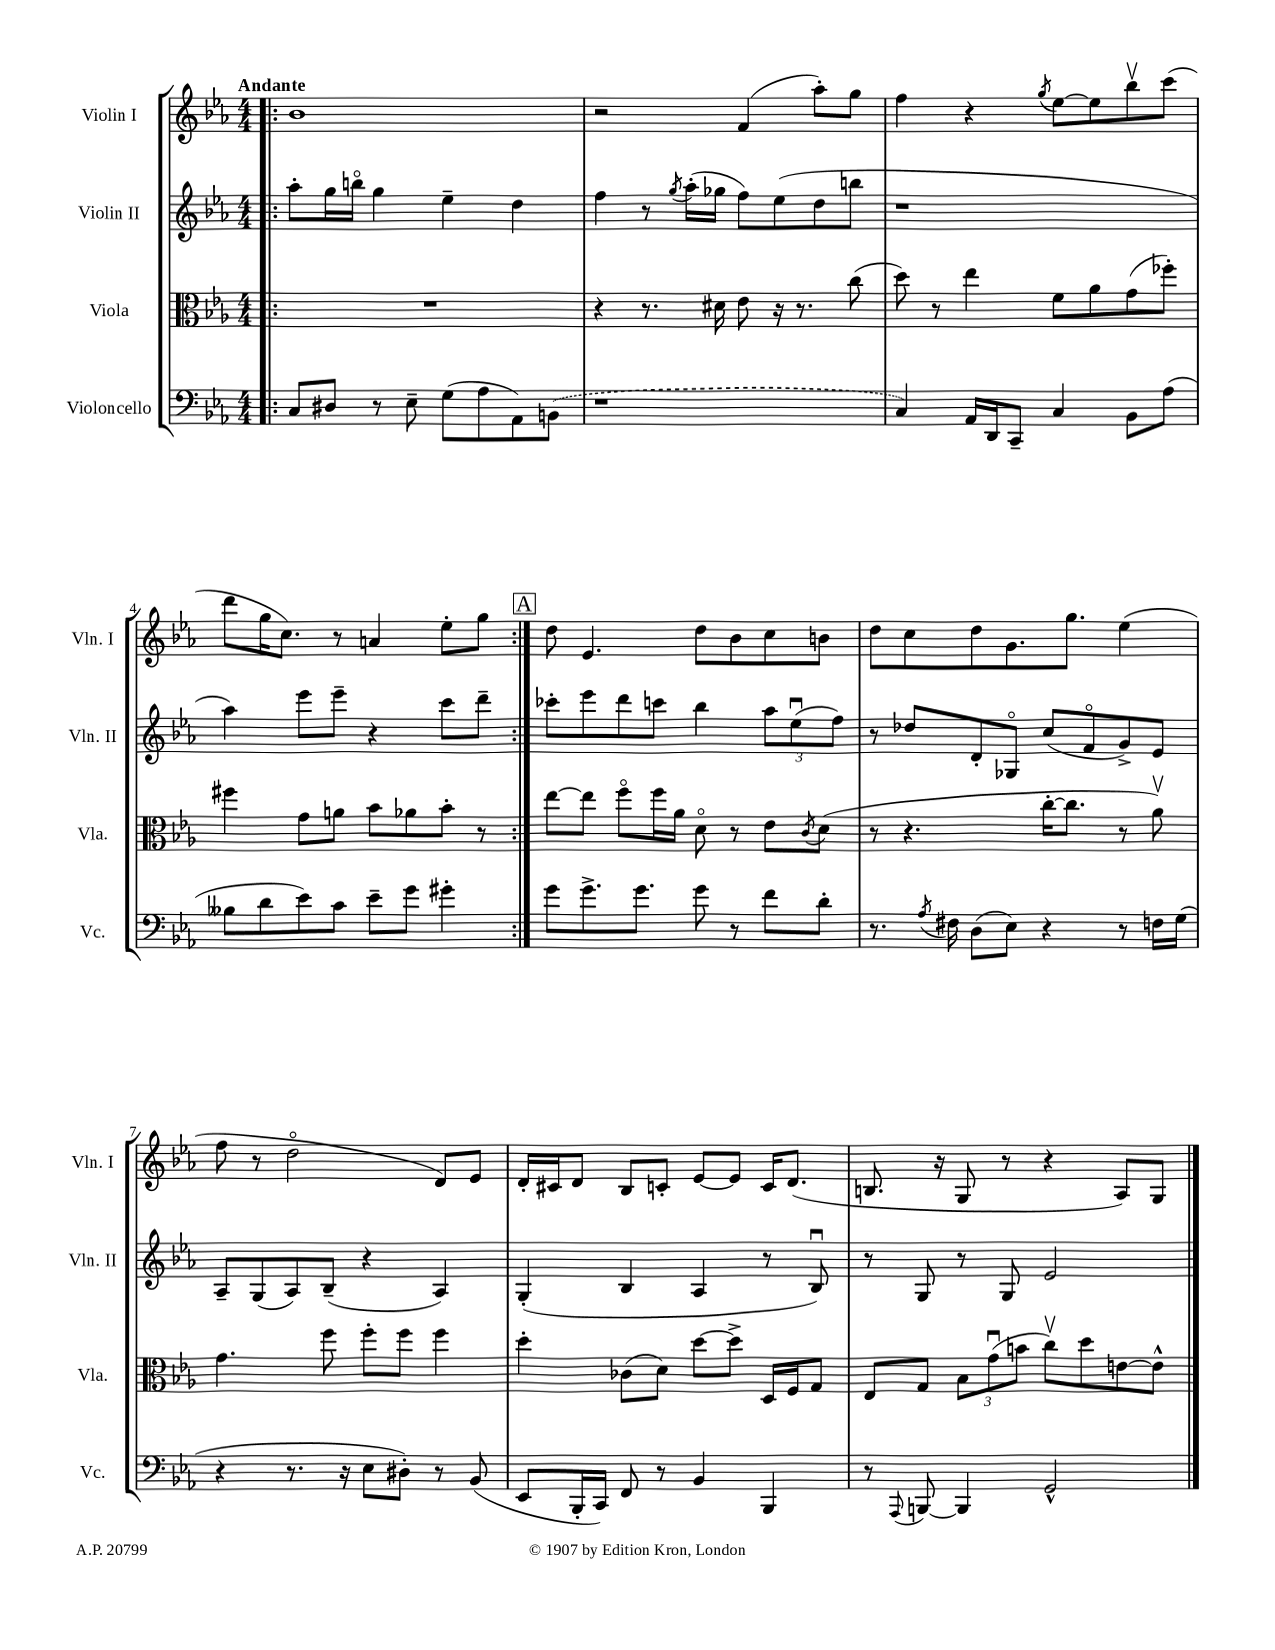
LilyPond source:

<<
\new StaffGroup <<
\new Staff = "s0" \with { instrumentName = "Violin I" shortInstrumentName = "Vln. I" } {
    \clef treble \key ees \major \numericTimeSignature \time 4/4 \tempo "Andante"
    \repeat volta 2 { \bar ".|:" bes'1 |
    r2 f'4( aes''8-.) g''8 |
    f''4 r4 \acciaccatura { g''8 } ees''8~ ees''8 bes''8\upbow c'''8( |
    d'''8 g''16 c''8.) r8 a'4 ees''8-. g''8 | }
    \mark \markup { \box "A" } d''8 ees'4. d''8 bes'8 c''8 b'8 |
    d''8 c''8 d''8 g'8. g''8. ees''4( |
    f''8 r8 d''2\flageolet d'8) ees'8 |
    d'16-. cis'16 d'8 bes8 c'8-. ees'8~ ees'8 c'16 d'8.( |
    b8. r16 g8 r8 r4 aes8) g8 \bar "|." |
}
\new Staff = "s1" \with { instrumentName = "Violin II" shortInstrumentName = "Vln. II" } {
    \clef treble \key ees \major \numericTimeSignature \time 4/4
    \repeat volta 2 { \bar ".|:" aes''8-. g''16 b''16\flageolet g''4 ees''4-- d''4 |
    f''4 r8 \acciaccatura { g''8 } aes''16-.( ges''16 f''8) ees''8( d''8 b''8 |
    r1 |
    aes''4) ees'''8 ees'''8-- r4 c'''8 d'''8-- | }
    \mark \markup { \box "A" } ces'''8-. ees'''8 d'''8 c'''8 bes''4 \tuplet 3/2 { aes''8 ees''8\downbow( f''8) } |
    r8 des''8 d'8-. ges8\flageolet c''8( f'8\flageolet g'8->) ees'8 |
    aes8-- g8( aes8) bes8--( r4 aes4) |
    g4-.( bes4 aes4 r8 bes8\downbow) |
    r8 g8 r8 g8 ees'2 \bar "|." |
}
\new Staff = "s2" \with { instrumentName = "Viola" shortInstrumentName = "Vla." } {
    \clef alto \key ees \major \numericTimeSignature \time 4/4
    \repeat volta 2 { \bar ".|:" R1 |
    r4 r8. dis'16 ees'8 r16 r8. c''8( |
    d''8) r8 ees''4 f'8 aes'8 g'8( fes''8-.) |
    fis''4 g'8 a'8 bes'8 aes'8 bes'8-. r8 | }
    \mark \markup { \box "A" } ees''8~ ees''8 f''8\flageolet f''16 aes'16 d'8\flageolet r8 ees'8 \acciaccatura { c'8 } d'8( |
    r8 r4. c''16~-. c''8. r8 aes'8\upbow) |
    g'4. f''8 f''8-. f''8 f''4 |
    d''4-. ces'8( d'8) d''8~ d''8-> d16 f16 g8 |
    ees8 g8 \tuplet 3/2 { bes8 g'8\downbow( b'8 } c''8\upbow) d''8 e'8~ e'8-^ \bar "|." |
}
\new Staff = "s3" \with { instrumentName = "Violoncello" shortInstrumentName = "Vc." } {
    \clef bass \key ees \major \numericTimeSignature \time 4/4
    \repeat volta 2 { \bar ".|:" c8 dis8 r8 ees8-- g8( aes8 aes,8) \once \slurDashed b,8( |
    r1 |
    c4) aes,16 d,16 c,8-- c4 bes,8 aes8( |
    beses8 d'8 ees'8) c'8 ees'8-- g'8 gis'4-. | }
    \mark \markup { \box "A" } g'8 g'8.-> g'8. g'8 r8 f'8 d'8-. |
    r8. \acciaccatura { aes8 } fis16 d8( ees8) r4 r8 f16 g16( |
    r4 r8. r16 ees8 dis8-.) r8 bes,8( |
    ees,8 bes,,16-. c,16) f,8 r8 bes,4 bes,,4 |
    r8 \appoggiatura { aes,,8 } b,,8~ b,,4 g,2-^ \bar "|." |
}
>>
>>
